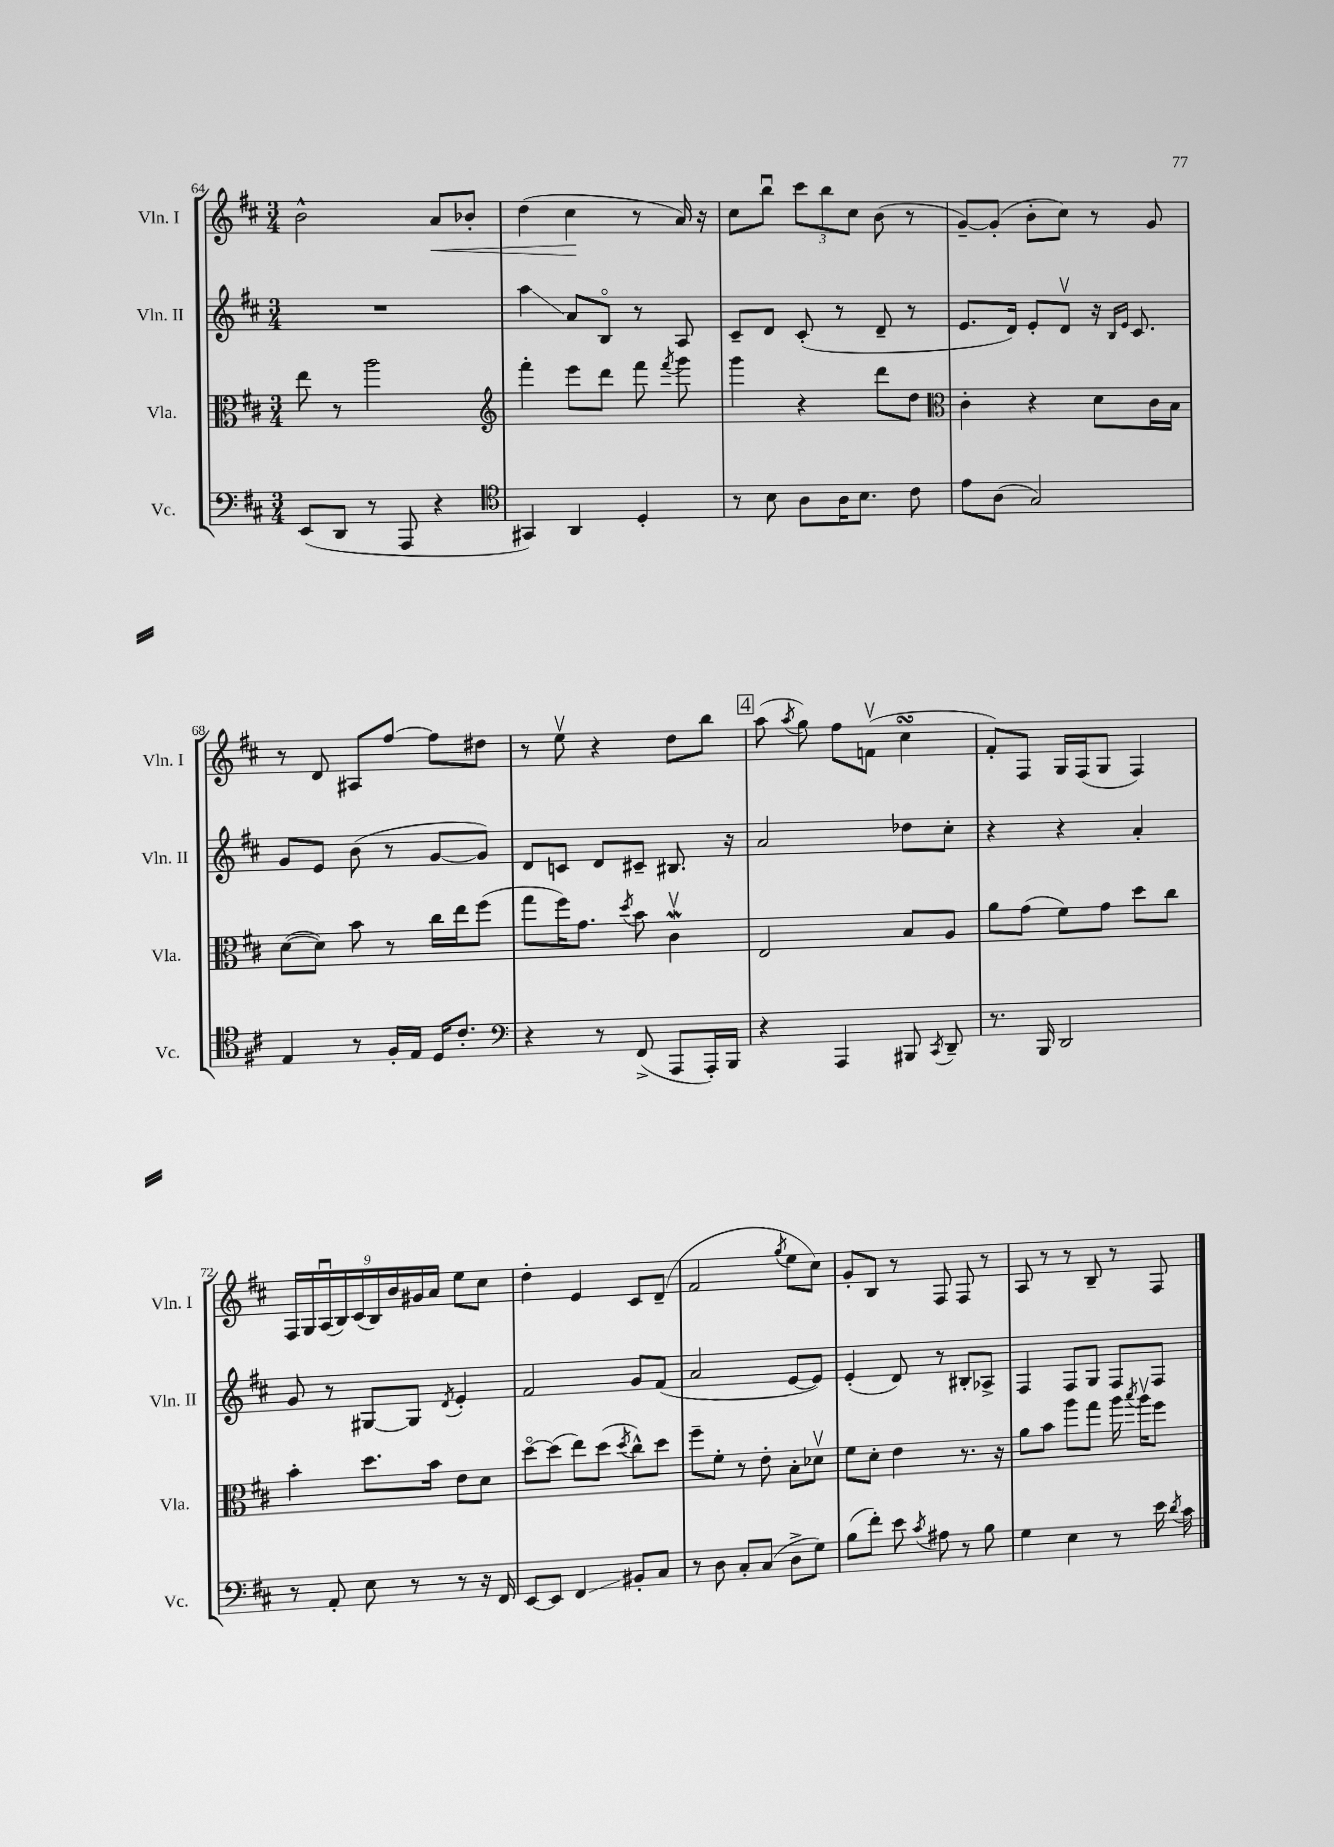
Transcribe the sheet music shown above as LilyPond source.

<<
\new StaffGroup <<
\new Staff = "s0" \with { instrumentName = "Vln. I" shortInstrumentName = "Vln. I" } {
    \clef treble \key d \major \numericTimeSignature \time 3/4
    \autoBeamOff b'2-^ a'8[\< bes'8]-. |
    d''4( cis''4\! r8 a'16) r16 |
    cis''8[ b''8]\downbow \tuplet 3/2 { cis'''8[ b''8 cis''8] } b'8( r8 |
    g'8[~--) g'8]-.( b'8[-. cis''8]) r8 g'8 |
    r8 d'8 ais8[ fis''8]~ fis''8[ dis''8] |
    r8 e''8\upbow r4 d''8[ b''8] |
    \mark \markup { \box "4" } a''8( \acciaccatura { a''8 } g''8) fis''8[ f'8]\upbow( cis''4\turn |
    fis'8[-.) fis8] g16[ fis16( g8] fis4) |
    \tuplet 9/8 { fis16[ g16 a16\downbow( b16) cis'16( b16) b'16 gis'16 a'16] } e''8[ cis''8] |
    d''4-. e'4 cis'8[ d'8]--( |
    fis'2 \acciaccatura { g''8 } e''8[ cis''8]) |
    g'8[-. b8] r8 fis8 fis8 r8 |
    a8 r8 r8 b8-- r8 fis8 \bar "|." |
}
\new Staff = "s1" \with { instrumentName = "Vln. II" shortInstrumentName = "Vln. II" } {
    \clef treble \key d \major \numericTimeSignature \time 3/4
    \autoBeamOff R2. |
    a''4\glissando a'8[ b8]\flageolet r8 a8 |
    cis'8[-- d'8] cis'8-.( r8 d'8-- r8 |
    e'8.[ d'16]) e'8[-. d'8]\upbow r16 \grace { b16[ e'16] } cis'8. |
    g'8[ e'8] b'8( r8 g'8[~ g'8]) |
    d'8[ c'8] d'8[ cis'8]-- bis8. r16 |
    \mark \markup { \box "4" } a'2 des''8[ cis''8]-. |
    r4 r4 a'4-. |
    g'8 r8 gis8[~ gis8] \acciaccatura { d'8 } e'4-. |
    fis'2 g'8[ fis'8]( |
    a'2 e'8[~ e'8]) |
    e'4-.( d'8) r8 bis8[-. aes8]-> |
    fis4 fis8[ g8] fis8[ fis8] \bar "|." |
}
\new Staff = "s2" \with { instrumentName = "Vla." shortInstrumentName = "Vla." } {
    \clef alto \key d \major \numericTimeSignature \time 3/4
    \autoBeamOff e''8 r8 a''2 |
    \clef treble fis'''4-. e'''8[ d'''8] fis'''8 \acciaccatura { fis'''8 } g'''8 |
    g'''4 r4 d'''8[ d''8] |
    \clef alto cis'4-. r4 d'8[ cis'16 b16] |
    d'8[~( d'8]) b'8 r8 cis''16[ e''16 fis''8]( |
    g''8[ fis''16) g'8.] \acciaccatura { d''8 } b'8 cis'4\upbow\mordent |
    \mark \markup { \box "4" } e2 b8[ a8] |
    a'8[ g'8]( fis'8[) g'8] d''8[ cis''8] |
    b'4-. d''8.[ b'16] e'8[ d'8] |
    d''8[~\flageolet d''8]( e''8[) d''8]( \acciaccatura { d''8 } cis''8[-^) d''8] |
    fis''8[-- fis'8]-. r8 e'8-. b8[-. des'8]\upbow |
    fis'8[ d'8]-. e'4 r8. r16 |
    a'8[ b'8] a''8[ g''8] a''16 \acciaccatura { b''8 } a''16[\upbow fis''8] \bar "|." |
}
\new Staff = "s3" \with { instrumentName = "Vc." shortInstrumentName = "Vc." } {
    \clef bass \key d \major \numericTimeSignature \time 3/4
    \autoBeamOff e,8[( d,8] r8 a,,8 r4 |
    \clef tenor gis,4) a,4 d4-. |
    r8 b8 a8[ a16 b8.] cis'8 |
    e'8[ a8]( g2) |
    e4 r8 fis16[-. e16] d16[ cis'8.]-. |
    \clef bass r4 r8 fis,8->( a,,8[ a,,16-.) b,,16] |
    \mark \markup { \box "4" } r4 a,,4 bis,,8 \acciaccatura { cis,8 } d,8-- |
    r8. b,,16 d,2 |
    r8 a,8-. e8 r8 r8 r16 fis,16 |
    e,8[~ e,8] fis,4\glissando bis,8[-. cis8] |
    r8 d8 cis8[-. cis8]( d8[-> g8]) |
    b8[( fis'8]-.) e'8 \acciaccatura { cis'8 } ais8 r8 b8 |
    g4 e4 r8 e'16 \acciaccatura { d'8 } cis'16 \bar "|." |
}
>>
>>
\layout { \context { \Score currentBarNumber = #64 } }
